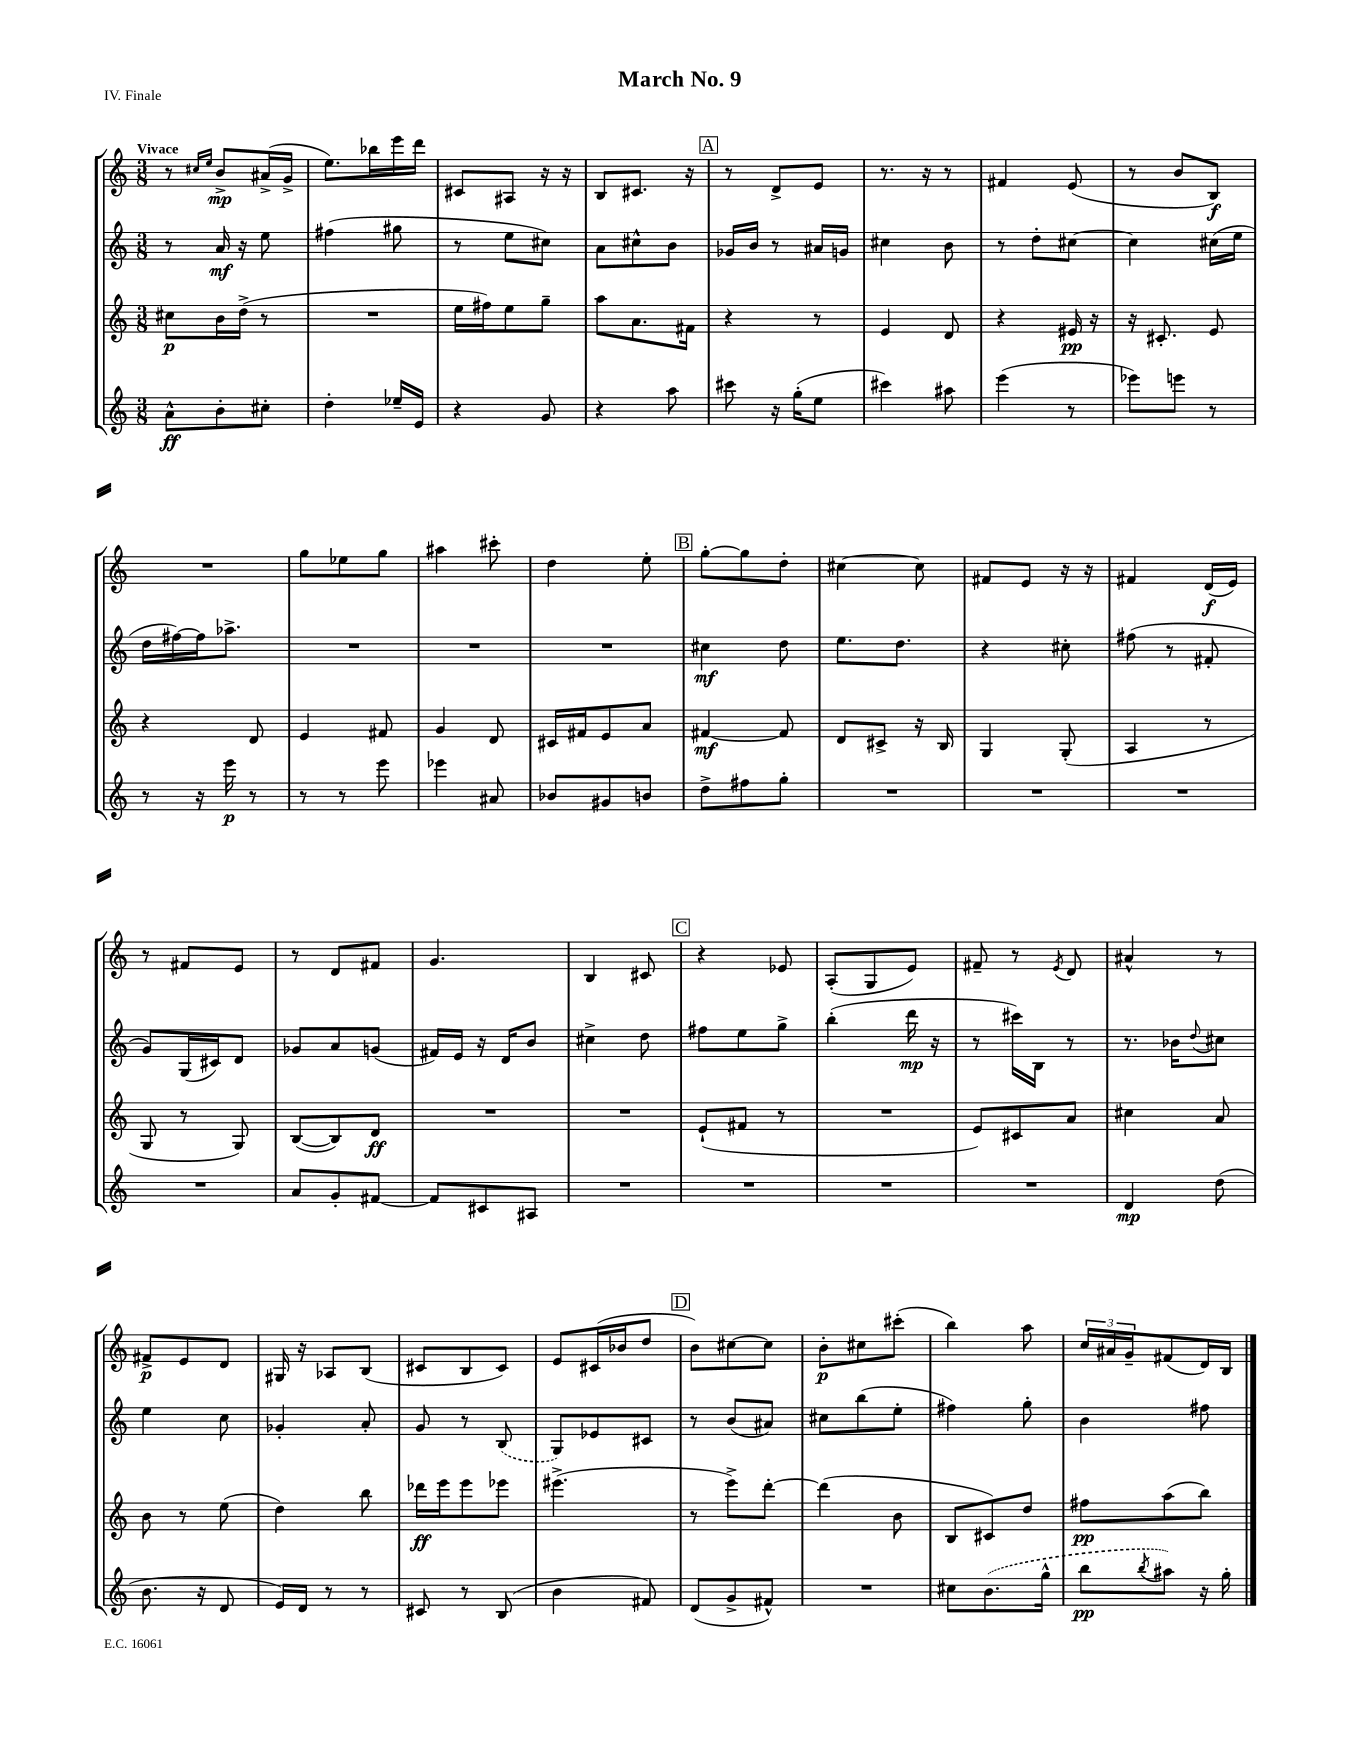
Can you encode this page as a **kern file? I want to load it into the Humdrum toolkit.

**kern	**dynam	**kern	**dynam	**kern	**dynam	**kern	**dynam
*part4	*part4	*part3	*part3	*part2	*part2	*part1	*part1
*staff4	*staff4	*staff3	*staff3	*staff2	*staff2	*staff1	*staff1
*clefG2	*	*clefG2	*	*clefG2	*	*clefG2	*
*k[]	*	*k[]	*	*k[]	*	*k[]	*
*M3/8	*	*M3/8	*	*M3/8	*	*M3/8	*
=1	=1	=1	=1	=1	=1	=1	=1
!	!	!	!	!	!	!LO:TX:a:B:t=Vivace	!
8a^^\L	ff	8cc#X\L	p	8r	.	8r	.
.	.	.	.	.	.	16qqcc#X/LL	.
.	.	.	.	.	.	16qqee/JJ	.
8b'\	.	16b\L	.	16a/	mf	8b^/L	mp
.	.	(16dd^\JJ	.	16r	.	.	.
8cc#X'\J	.	8r	.	8ee\	.	(16a#X^/L	.
.	.	.	.	.	.	16g^/JJ	.
=2	=2	=2	=2	=2	=2	=2	=2
4dd'\	.	4.r	.	(4ff#X\	.	8.ee\L)	.
.	.	.	.	.	.	16bb-X\L	.
16ee-X~/LL	.	.	.	8gg#X\	.	16eee\	.
16e/JJ	.	.	.	.	.	16ddd\JJ	.
=3	=3	=3	=3	=3	=3	=3	=3
4r	.	16ee\LL	.	8r	.	8c#X/L	.
.	.	16ff#X\J)	.	.	.	.	.
.	.	8ee\	.	8ee\L	.	8A#X/J	.
8g/	.	8gg~\J	.	8cc#X\J)	.	16r	.
.	.	.	.	.	.	16r	.
=4	=4	=4	=4	=4	=4	=4	=4
4r	.	8aa\L	.	8a\L	.	8B/L	.
.	.	8.a\	.	8cc#X^^\	.	8.c#X/J	.
8aa\	.	.	.	8b\J	.	.	.
.	.	16f#X\Jk	.	.	.	16r	.
!!LO:REH:place=s1:t=A
=5	=5	=5	=5	=5	=5	=5	=5
8ccc#X\	.	4r	.	16g-X/LL	.	8r	.
.	.	.	.	16b/JJ	.	.	.
16r	.	.	.	8r	.	8d^/L	.
(16gg'\KL	.	.	.	.	.	.	.
8ee\J	.	8r	.	16a#X/LL	.	8e/J	.
.	.	.	.	16gn/JJ	.	.	.
=6	=6	=6	=6	=6	=6	=6	=6
4ccc#X\)	.	4e/	.	4cc#X\	.	8.r	.
.	.	.	.	.	.	16r	.
8aa#X\	.	8d/	.	8b\	.	8r	.
=7	=7	=7	=7	=7	=7	=7	=7
(4eee\	.	4r	.	8r	.	4f#X/	.
.	.	.	.	8dd'\L	.	.	.
8r	.	16e#X/	pp	[8cc#X\J	.	(8e/	.
.	.	16r	.	.	.	.	.
=8	=8	=8	=8	=8	=8	=8	=8
8eee-X\L)	.	16r	.	4cc#\]	.	8r	.
.	.	8.c#X'/	.	.	.	.	.
8eeen\J	.	.	.	.	.	8b/L	.
8r	.	8e/	.	(16cc#X\LL	.	8B/J)	f
.	.	.	.	16ee\JJ	.	.	.
!!LO:LB:g=z
=9	=9	=9	=9	=9	=9	=9	=9
8r	.	4r	.	16dd\LL	.	4.r	.
.	.	.	.	[16ff#X\)	.	.	.
16r	.	.	.	16ff#\J]	.	.	.
16eee\	p	.	.	8.aa-X^\J	.	.	.
8r	.	8d/	.	.	.	.	.
=10	=10	=10	=10	=10	=10	=10	=10
8r	.	4e/	.	4.r	.	8gg\L	.
8r	.	.	.	.	.	8ee-X\	.
8eee\	.	8f#X/	.	.	.	8gg\J	.
=11	=11	=11	=11	=11	=11	=11	=11
4eee-X\	.	4g/	.	4.r	.	4aa#X\	.
8a#X/	.	8d/	.	.	.	8ccc#X'\	.
=12	=12	=12	=12	=12	=12	=12	=12
8b-X/L	.	16c#X/LL	.	4.r	.	4dd\	.
.	.	16f#X/J	.	.	.	.	.
8g#X/	.	8e/	.	.	.	.	.
8bn/J	.	8a/J	.	.	.	8ee'\	.
!!LO:REH:place=s1:t=B
=13	=13	=13	=13	=13	=13	=13	=13
8dd^\L	.	[4f#X/	mf	4cc#X\	mf	[8gg'\L	.
8ff#X\	.	.	.	.	.	8gg\]	.
8gg'\J	.	8f#/]	.	8dd\	.	8dd'\J	.
=14	=14	=14	=14	=14	=14	=14	=14
4.r	.	8d/L	.	8.ee\L	.	[4cc#X\	.
.	.	8c#X^/J	.	.	.	.	.
.	.	.	.	8.dd\J	.	.	.
.	.	16r	.	.	.	8cc#\]	.
.	.	16B/	.	.	.	.	.
=15	=15	=15	=15	=15	=15	=15	=15
4.r	.	4G/	.	4r	.	8f#X/L	.
.	.	.	.	.	.	8e/J	.
.	.	(8G'/	.	8cc#X'\	.	16r	.
.	.	.	.	.	.	16r	.
=16	=16	=16	=16	=16	=16	=16	=16
4.r	.	4A/	.	(8ff#X\	.	4f#X/	.
.	.	.	.	8r	.	.	.
.	.	8r	.	8f#X'/	.	(16d/LL	f
.	.	.	.	.	.	16e/JJ)	.
!!LO:LB:g=z
=17	=17	=17	=17	=17	=17	=17	=17
4.r	.	8G/	.	8g/L)	.	8r	.
.	.	8r	.	(16G/L	.	8f#X/L	.
.	.	.	.	16c#X/J)	.	.	.
.	.	8G/)	.	8d/J	.	8e/J	.
=18	=18	=18	=18	=18	=18	=18	=18
8a/L	.	([8B/L	.	8g-X/L	.	8r	.
8g'/	.	8B/])	.	8a/	.	8d/L	.
[8f#X/J	.	8d/J	ff	(8gn/J	.	8f#X/J	.
=19	=19	=19	=19	=19	=19	=19	=19
8f#/L]	.	4.r	.	16f#X/LL)	.	4.g/	.
.	.	.	.	16e/JJ	.	.	.
8c#X/	.	.	.	16r	.	.	.
.	.	.	.	16d/KL	.	.	.
8A#X/J	.	.	.	8b/J	.	.	.
=20	=20	=20	=20	=20	=20	=20	=20
4.r	.	4.r	.	4cc#X^\	.	4B/	.
.	.	.	.	8dd\	.	8c#X/	.
!!LO:REH:place=s1:t=C
=21	=21	=21	=21	=21	=21	=21	=21
4.r	.	(8e`/L	.	8ff#X\L	.	4r	.
.	.	8f#X/J	.	8ee\	.	.	.
.	.	8r	.	8gg^\J	.	8e-X/	.
=22	=22	=22	=22	=22	=22	=22	=22
4.r	.	4.r	.	(4bb'\	.	(8A'/L	.
.	.	.	.	.	.	8G/	.
.	.	.	.	16ddd\	mp	8e/J)	.
.	.	.	.	16r	.	.	.
=23	=23	=23	=23	=23	=23	=23	=23
4.r	.	8e/L)	.	8r	.	8f#X~/	.
.	.	8c#X/	.	16ccc#X\LL)	.	8r	.
.	.	.	.	16B\JJ	.	.	.
.	.	.	.	.	.	8qe/	.
.	.	8a/J	.	8r	.	8d/	.
=24	=24	=24	=24	=24	=24	=24	=24
4d/	mp	4cc#X\	.	8.r	.	4a#X^^/	.
.	.	.	.	16b-X\KL	.	.	.
.	.	.	.	8qqdd/	.	.	.
(8dd\	.	8a/	.	8cc#X\J	.	8r	.
!!LO:LB:g=z
=25	=25	=25	=25	=25	=25	=25	=25
8.b\	.	8b\	.	4ee\	.	8f#X^/L	p
.	.	8r	.	.	.	8e/	.
16r	.	.	.	.	.	.	.
8d/	.	(8ee\	.	8cc\	.	8d/J	.
=26	=26	=26	=26	=26	=26	=26	=26
16e/LL)	.	4dd\)	.	4g-X'/	.	16G#X/	.
16d/JJ	.	.	.	.	.	16r	.
8r	.	.	.	.	.	8A-X/L	.
8r	.	8bb\	.	8a'/	.	(8B/J	.
=27	=27	=27	=27	=27	=27	=27	=27
8c#X/	.	16ddd-X\LL	ff	8g/	.	8c#X/L	.
.	.	16eee\J	.	.	.	.	.
8r	.	8eee\	.	8r	.	8B/	.
(8B/	.	8eee-X\J	.	(8B/	.	8c#/J)	.
=28	=28	=28	=28	=28	=28	=28	=28
4b\	.	(4.eee#X^\	.	8G/L)	.	8e/L	.
.	.	.	.	8e-X/	.	(16c#X/L	.
.	.	.	.	.	.	16b-X/J	.
8f#X/)	.	.	.	8c#X/J	.	8dd/J	.
!!LO:REH:place=s1:t=D
=29	=29	=29	=29	=29	=29	=29	=29
(8d/L	.	8r	.	8r	.	8b\L)	.
8g^/	.	8eee^\L)	.	(8b/L	.	[8cc#X\	.
8f#X^^/J)	.	[8ddd'\J	.	8a#X/J)	.	8cc#\J]	.
=30	=30	=30	=30	=30	=30	=30	=30
4.r	.	(4ddd\]	.	8cc#X\L	.	8b'\L	p
.	.	.	.	(8bb\	.	8cc#X\	.
.	.	8b\	.	8ee'\J	.	(8ccc#X'\J	.
=31	=31	=31	=31	=31	=31	=31	=31
8cc#X\L	.	8B/L	.	4ff#X\)	.	4bb\)	.
(8.b\	.	8c#X/)	.	.	.	.	.
.	.	8dd/J	.	8gg'\	.	8aa\	.
16gg^^\Jk	.	.	.	.	.	.	.
=32	=32	=32	=32	=32	=32	=32	=32
8bb\L	pp	8ff#X\L	pp	4b\	.	24cc/LL	.
.	.	.	.	.	.	24a#X/	.
.	.	.	.	.	.	24g~/J	.
8qbb/	.	.	.	.	.	.	.
8aa#X\J)	.	(8aa\	.	.	.	(8f#X/	.
16r	.	8bb\J)	.	8ff#X\	.	16d/L)	.
16gg'\	.	.	.	.	.	16B/JJ	.
==	==	==	==	==	==	==	==
*-	*-	*-	*-	*-	*-	*-	*-
